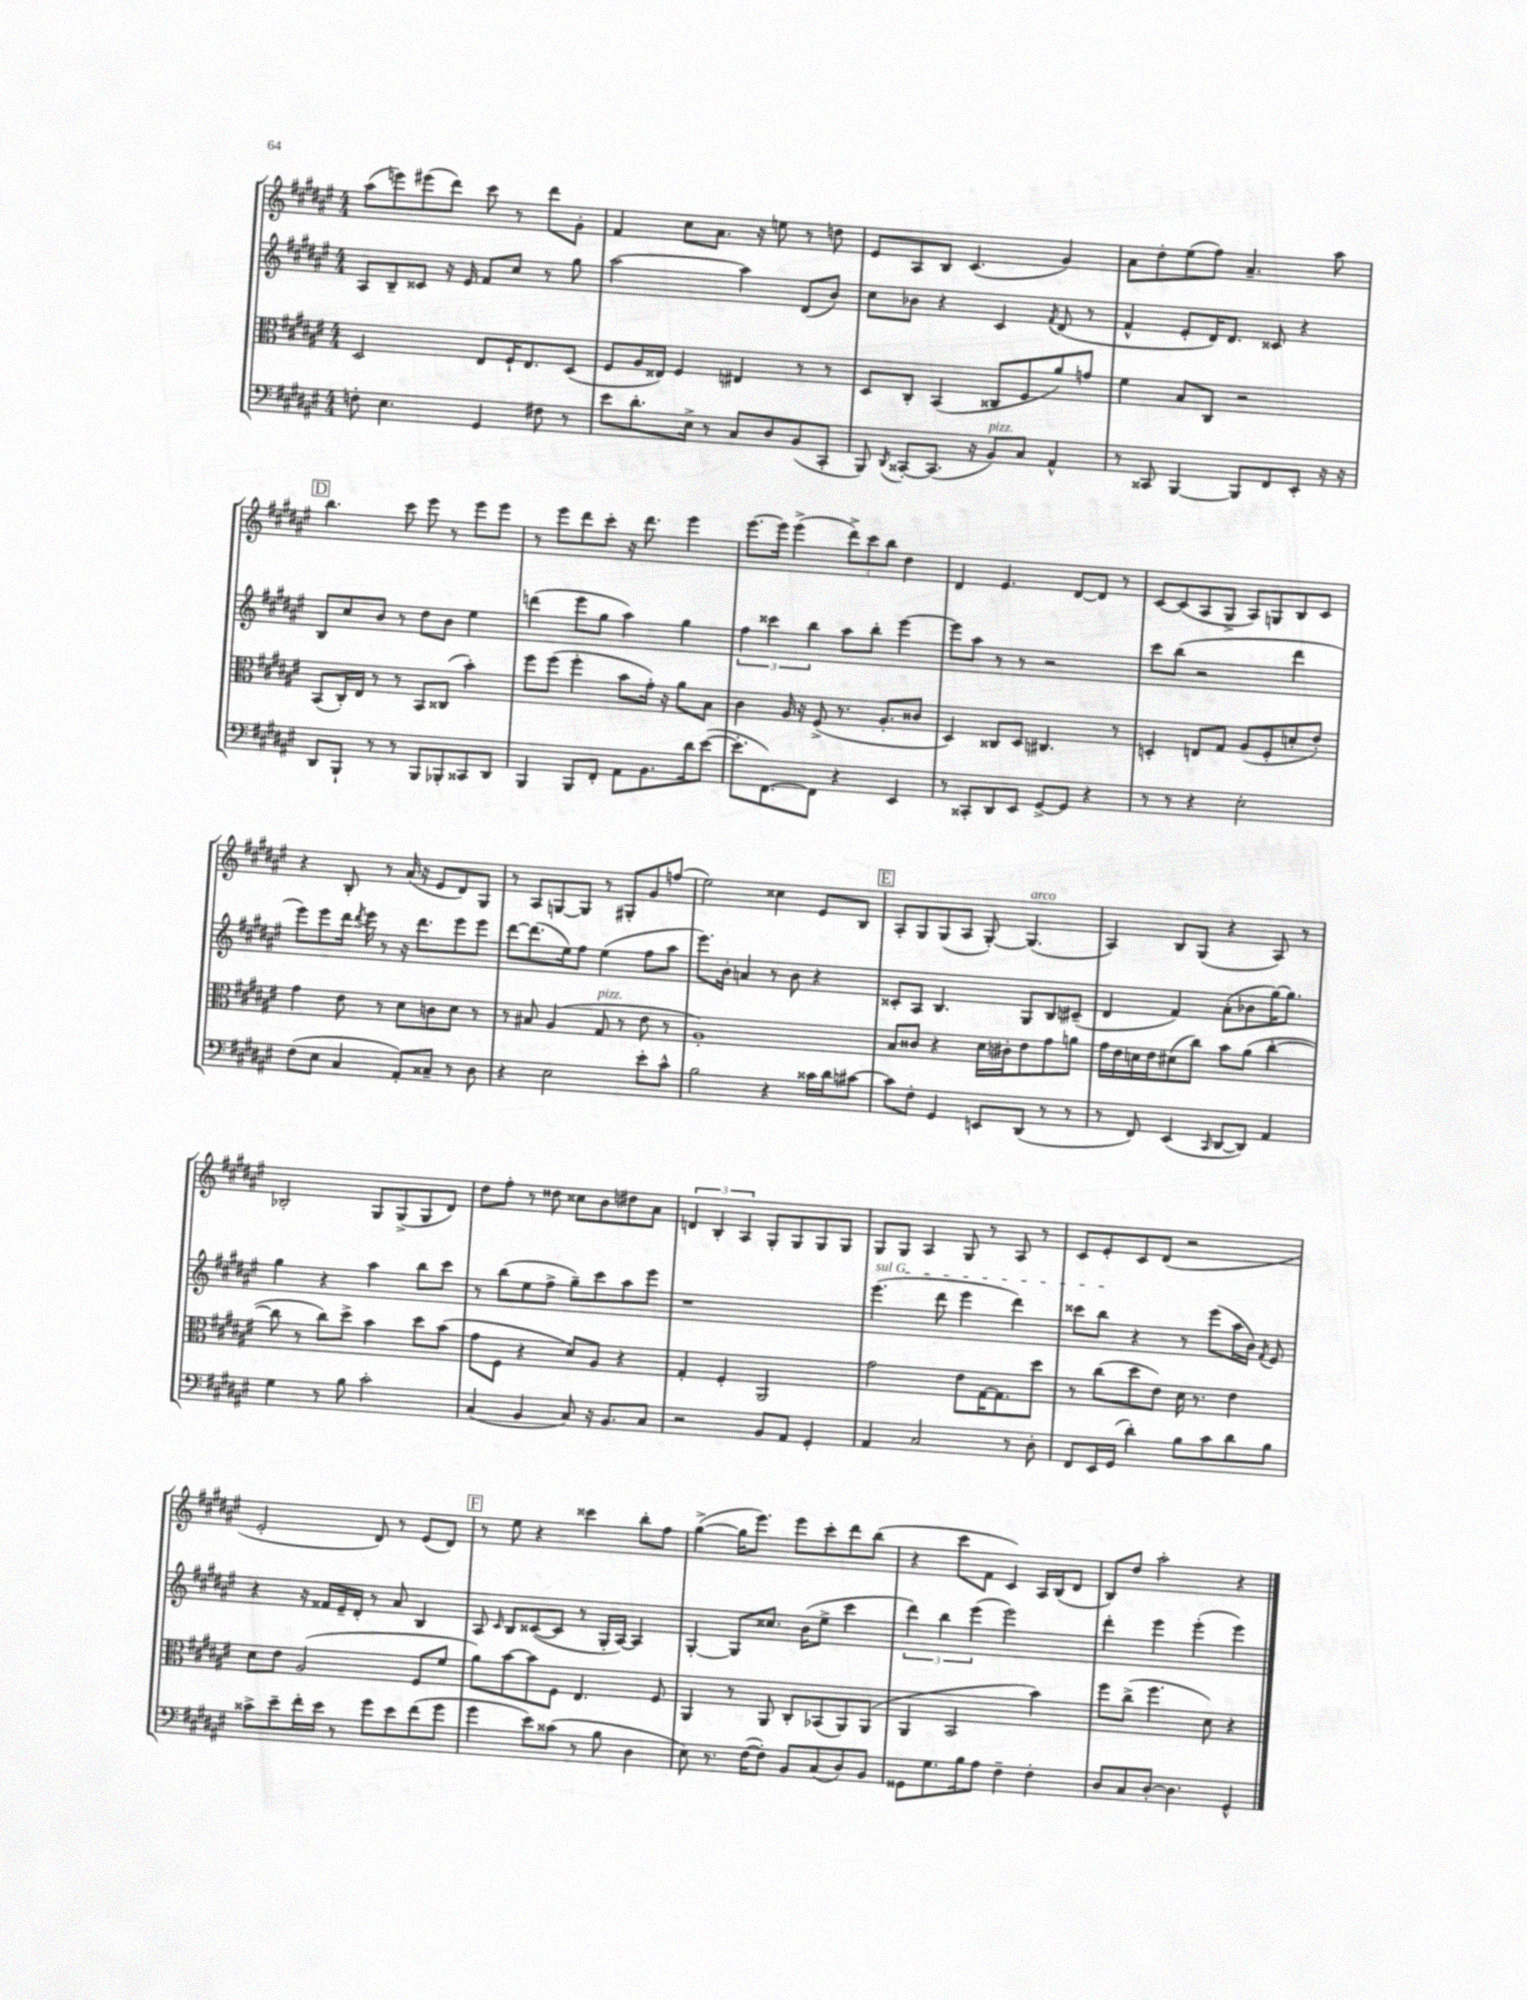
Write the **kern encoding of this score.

**kern	**kern	**kern	**kern
*staff4	*staff3	*staff2	*staff1
*clefF4	*clefC3	*clefG2	*clefG2
*k[f#c#g#d#a#e#]	*k[f#c#g#d#a#e#]	*k[f#c#g#d#a#e#]	*k[f#c#g#d#a#e#]
*M4/4	*M4/4	*M4/4	*M4/4
8F'	2D#	8A#	(8aa#
4.E#	.	8B~	8eee)
.	.	8c##	(8eee#
.	.	16r	8ddd#)
.	.	16e#	.
4GG#	8E#	8f#	8ccc#
.	16F#`	8cc#	8r
.	8.E#	.	.
8F#	.	8r	8ddd#
8r	(8D#	8gg#	8g#'
=	=	=	=
8e#	8F#	[2aa#	4f#
8.d#'	16A#	.	.
.	16E##)	.	.
.	4F#	.	8cc#
16E#^	.	.	.
8r	.	.	8.a#
8C#	4E#	4aa#]	.
.	.	.	16r
8D#	.	.	8ee
(8BB	8r	(8d#	8r
8CC#'	8r	8b)	8dd
=	=	=	=
8BBB)	8D#	8cc#	8e#
8qDD#	.	.	.
[8CC##'	8C#'	8b-	8A#
(8.CC##]	(4BB	4r	8B
.	.	.	(4.c#
16r	.	.	.
8BB)	8C##	4c#	.
8C#	8F#	.	.
.	.	8qf#	.
4AA#^^	8a#)	(8d#	4g#)
.	8g	8r	.
=	=	=	=
8r	4f#	4f#^^	8a#
8CC##	.	.	8dd#'
[4BBB	8B	8e#'	(8ee#
.	8C#	16d#)	8ff#)
.	.	8.d#	.
8BBB]	2r	.	4.a#~
8FF#	.	8c##	.
8EE#'	.	4r	.
16r	.	.	8aa#
16r	.	.	.
=	=	=	=
8DD#	(8BB	8B	4.bb
8BBB`	16C#')	8cc#	.
.	16E#	.	.
8r	8r	8b	.
8r	8r	8r	8ccc#
8BBB	8BB	8dd#	8eee#
8BBB-'	(8C##	8b	8r
8CC##	4b')	4ee#	8eee#
8DD#	.	.	8eee#
=	=	=	=
4BBB	8ff#	(4ddd	8r
.	(8ff#	.	8eee#
8BBB	4ff#'	8eee#	8ddd#
8FF#'	.	8gg#	8ccc#'
8AA#	8b	4aa#)	16r
.	.	.	8.ddd#
8.BB	16g#')	.	.
.	16r	.	.
.	8a#	4gg#	4eee#
16d#	.	.	.
([8e#	8B	.	.
=	=	=	=
8.e#']	4c#	6ff#	[8.eee#
.	.	6ccc##	.
[8.FF#)	.	.	16eee#]
.	16A#	.	(4eee#^
.	16r	.	.
.	.	6bb	.
8FF#]	(8F#^	.	.
4r	8.r	8aa#	12ddd#^)
.	.	.	12ccc#
.	.	8bb'	.
.	.	.	12bb
.	8.A#'	.	.
4EE#	.	[4eee#	4dd#
.	8c##	.	.
=	=	=	=
8r	4D#)	8eee#]	4d#
8CC##'	.	8aa#	.
8DD#	8C##	8r	4.e#
8EE#	8D#	8r	.
[8GG#^	4.C#	2r	.
8GG#]	.	.	[8d#
4r	.	.	8d#]
.	8r	.	8r
=	=	=	=
8r	4D'	8ccc#	[8c#
8r	.	(8bb	(8c#]
4r	8E	2r	8A#
.	8G#	.	8G#^
2E#'	(8A#	.	8A#)
.	8F#'	.	8G
.	8d'	4ddd#	8B
.	8e#')	.	8c#
=	=	=	=
(8F#	4g#	8eee#)	4r
8E#	.	8eee#	.
4C#	8e#	16ddd#	8B'
.	.	8qddd#	.
.	.	16eee#	.
.	8r	8r	8r
8AA#')	8d#	16r	(16a#
.	.	8.ddd#	16r
8C##~	8c	.	8e#
8r	8d#	8eee#	8d#)
8D#	8r	8eee#	8G#
=	=	=	=
4r	8r	[8ddd#	8r
.	8B#	(8.ddd#]	8A#
2E#	(4A#	.	[8G
.	.	16ee#)	.
.	.	8ff#	8G]
.	8G#	(4ee#	8r
.	8r	.	8G#'
8e#'	8e#	8ff#	8g#
8c#^^	8r	8aa#	(8ff
=	=	=	=
2B	1A#')	8.eee#)	2ee#)
.	.	16b'	.
.	.	4a	.
4r	.	8r	4cc##
.	.	8b	.
16c##	.	4r	8e#
16d#	.	.	.
[8c#	.	.	8B
=	=	=	=
8c#]	8B	8c##'	8A#'
8F#'	8c##	8A#	8G#
4GG#	4r	4.B	(8G#
.	.	.	8A#
8EE	16d#	.	[8G#')
.	16c#'	.	.
(8DD#	8e#	8G#	(4.G#]
8r	8g#	8B	.
8r	8a	(8c#~	.
=	=	=	=
8r	16g#	4d#	4A#)
.	16e#	.	.
8FF#)	16d	.	.
.	16e#	.	.
(4EE#	(8d#	4f#)	8B
.	8cc#)	.	(8G#
16qqCC#	.	.	.
[8DD#	8b	(8a#'	4r
8DD#])	(8a#	8b-	.
4AA#	[4cc#'	[16gg#)	8A#)
.	.	8.gg#]	.
.	.	.	8r
=	=	=	=
4G#	8cc#]	4gg#	2B-'
.	8r	.	.
8r	8cc#)	4r	.
8B	8dd#^	.	.
2c#'	4b	4aa#	8G#
.	.	.	(8G#^
.	8dd#	8bb	8G#
.	(8b	8ccc#	8d#)
=	=	=	=
(4C#	8g#	8r	8dd#
.	8F#	(8bb	8ff#'
4BB	4r	8ee#	8r
.	.	8ff#^	8dd##
8C#)	8d#)	8gg#~)	8cc##
16r	8A#	8ccc#	8b
8.BB	.	.	.
.	4r	8aa#	8dd#
8C#	.	8eee#	8a#
=	=	=	=
2r	4G#'	1r	6d
.	.	.	6B'
.	4F#'	.	.
.	.	.	6A#
8BB	2AA#	.	8G#'
8AA#	.	.	8G#
4GG#'	.	.	8G#
.	.	.	8G#
=	=	=	=
4AA#	2g#	(4.eee#	8G#
.	.	.	8G#
2C#	.	.	4A#
.	.	8ddd#	.
.	8e#	4eee#	8G#
.	[16G#	.	8r
.	8.G#]	.	.
8r	.	4ddd#)	8A#
8D#'	8dd#	.	8r
=	=	=	=
8FF#	8r	8ccc##	8c#
16EE#	(8cc#	8bb	8e#'
(16GG#	.	.	.
4d#')	8dd#	4r	8c#
.	8e#)	.	(8d#
8B	16d#	8r	2r
.	8.r	.	.
8c#	.	(8eee#	.
8d#	4e#	16aa#	.
.	.	16b)	.
.	.	8qf#	.
8B	.	8e#	.
=	=	=	=
8c##^	8d#	4r	2e#'
8e#~	8e#	.	.
16f#'	(2A#	16r	.
16e#	.	16f##	.
8r	.	16e#~	.
.	.	16d#'	.
8g#	.	8r	8d#)
8e#	.	8a#	8r
(8f#	8F#	4B	(8e#
8g#	8f#	.	8d#)
=	=	=	=
4g#	8a#)	8A#	8r
.	.	16qqc#	.
.	[8b	8B	8ee#
8e#)	8b]	([8c##	4r
(8c##	8F#	8c##]	.
8r	4.E#	8r	4ccc##
8B	.	16G#'	.
.	.	[16A#)	.
4D#	.	4A#]	8bb'
.	8F#	.	8ff#
=	=	=	=
8E#)	4AA#	[4G#'	([4gg#^
8.r	.	.	.
.	8r	8G#]	16gg#]
([16F#	.	.	8.eee#)
8F#'])	8AA#	8.cc##	.
8BB	8C#'	.	8eee#
.	.	(16b	.
(8C#	(8BB-	8ee#^	8ccc#'
8D#)	8AA#)	4ccc#	8ddd#
8BB	(8AA#	.	(8bb
=	=	=	=
8GG##	4AA#	6ddd#)	4r
8.G#	.	.	.
.	.	6bb	.
.	2BB	.	8ccc#
16B	.	.	.
.	.	(6eee#	.
8A#	.	.	8f#
4F#~	.	2eee#)	4c#)
4F#'	4b)	.	16A#
.	.	.	(16B
.	.	.	8d#
=	=	=	=
8D#	8ff#	4ddd#'	8B)
8C#	(8cc#^	.	8dd#
[8D#'	4.ff#	4eee#	2aa#'
4.D#]	.	.	.
.	.	(4eee#'	.
.	8d#)	.	.
4GG#^^	4r	4eee#)	4r
==	==	==	==
*-	*-	*-	*-
